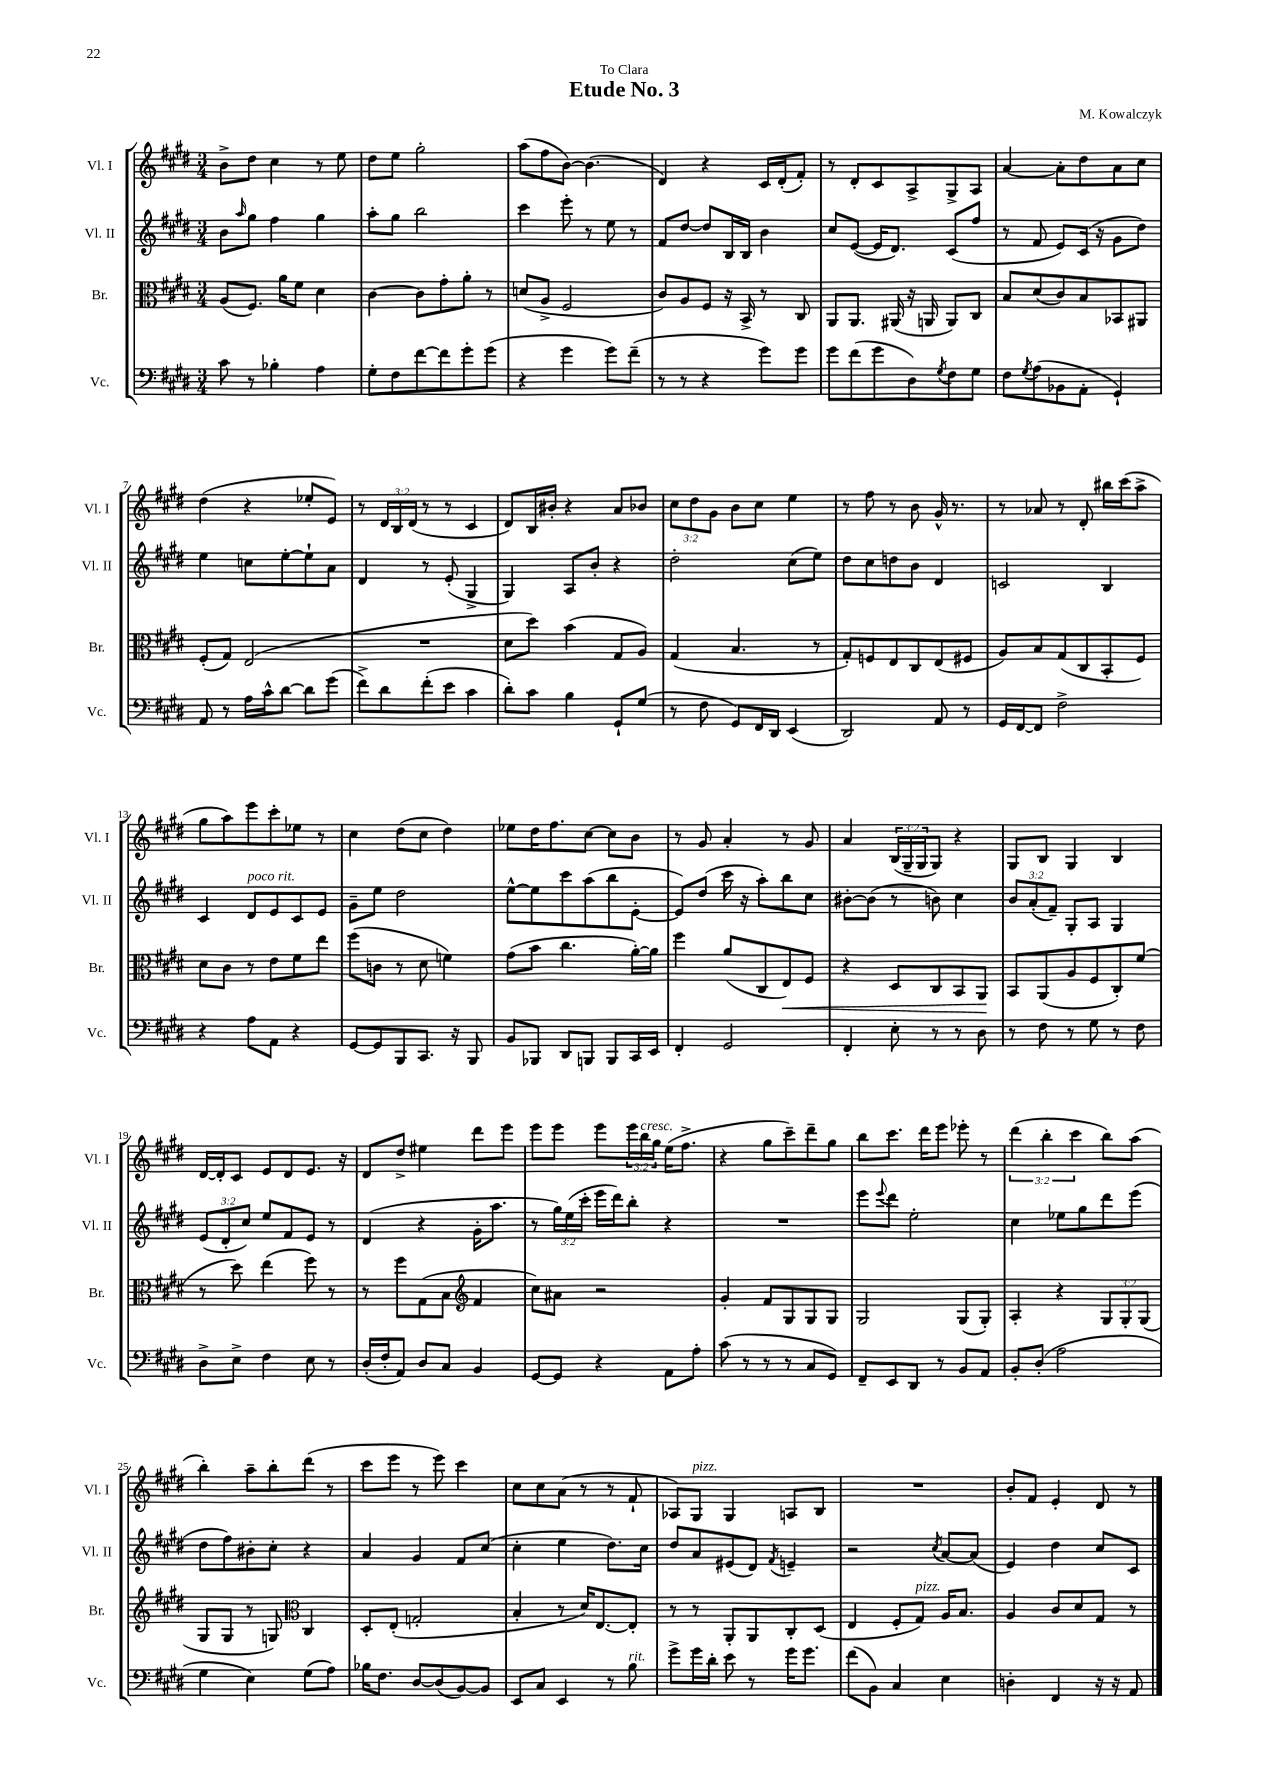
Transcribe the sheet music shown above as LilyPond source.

\header { title = "Etude No. 3" composer = "M. Kowalczyk" dedication = "To Clara" }
<<
\new StaffGroup <<
\new Staff = "s0" \with { instrumentName = "Vl. I" shortInstrumentName = "Vl. I" } {
    \clef treble \key e \major \numericTimeSignature \time 3/4 \override Staff.TupletNumber.text = #tuplet-number::calc-fraction-text
    b'8-> dis''8 cis''4 r8 e''8 |
    dis''8 e''8 gis''2-. |
    a''8( fis''8 b'8~) b'4.( |
    dis'4) r4 cis'16 dis'16-.( fis'8-.) |
    r8 dis'8-. cis'8 a8-> gis8-> a8 |
    a'4~ a'8-. dis''8 a'8 cis''8 |
    dis''4( r4 ees''8-. e'8) |
    r8 \tuplet 3/2 { dis'16 b16 dis'16( } r8 r8 cis'4 |
    dis'8) b16 bis'16-. r4 a'8 bes'8 |
    \tuplet 3/2 { cis''8 dis''8 gis'8 } b'8 cis''8 e''4 |
    r8 fis''8 r8 b'8 gis'16-^ r8. |
    r8 aes'8 r8 dis'8-. bis''16 cis'''16( a''8-> |
    gis''8 a''8) e'''8 cis'''8-. ees''8 r8 |
    cis''4 dis''8( cis''8 dis''4) |
    ees''8 dis''16 fis''8. cis''8~ cis''8 b'8 |
    r8 gis'8 a'4-. r8 gis'8 |
    a'4 \tuplet 3/2 { b16( gis16-- gis16 } gis8) r4 |
    gis8 b8 gis4 b4 |
    dis'16~ dis'16-. cis'8 e'8 dis'8 e'8. r16 |
    dis'8 dis''8-> eis''4 dis'''8 e'''8 |
    e'''8 e'''8 e'''8 \tuplet 3/2 { e'''16 b''16^\markup { \italic "cresc." } gis''16 } e''16( fis''8.-> |
    r4 gis''8 cis'''8--) dis'''8-- gis''8 |
    b''8 cis'''8. dis'''16 e'''8 ees'''8-. r8 |
    \tuplet 3/2 { dis'''4( b''4-. cis'''4 } b''8) a''8( |
    b''4-.) a''8-- b''8-. dis'''8( r8 |
    cis'''8 e'''8 r8 e'''8) cis'''4 |
    cis''8 cis''8 a'8( r8 r8 fis'8-! |
    aes8) gis8^\markup { \italic "pizz." } gis4 a8 b8 |
    R2. |
    b'8-. fis'8 e'4-. dis'8 r8 \bar "|." |
}
\new Staff = "s1" \with { instrumentName = "Vl. II" shortInstrumentName = "Vl. II" } {
    \clef treble \key e \major \numericTimeSignature \time 3/4 \override Staff.TupletNumber.text = #tuplet-number::calc-fraction-text
    b'8 \grace { a''16 } gis''8 fis''4 gis''4 |
    a''8-. gis''8 b''2 |
    cis'''4 e'''8-. r8 e''8 r8 |
    fis'8 dis''8~ dis''8 b16 b16 b'4 |
    cis''8 e'8~( e'16 dis'8.) cis'8( fis''8 |
    r8 fis'8 e'8) cis'16( r16 gis'8 dis''8) |
    e''4 c''8 e''8~-. e''8-! a'8 |
    dis'4 r8 e'8-.( gis4-> |
    gis4) a8 b'8-. r4 |
    dis''2-. cis''8( e''8) |
    dis''8 cis''8 d''8 b'8 dis'4 |
    c'2 b4 |
    cis'4 dis'8^\markup { \italic "poco rit." } e'8 cis'8 e'8 |
    gis'8-- e''8 dis''2 |
    e''8~-^ e''8 cis'''8 a''8( b''8 e'8~-. |
    e'8) dis''8( cis'''16 r16 a''8-.) b''8 cis''8 |
    bis'8~-. bis'8( r8 b'8) cis''4 |
    \tuplet 3/2 { b'8 a'8-.( fis'8--) } gis8-. a8 gis4 |
    \tuplet 3/2 { e'8( dis'8-. cis''8) } e''8 fis'8 e'8 r8 |
    dis'4( r4 gis'16-. a''8. |
    r8 \tuplet 3/2 { gis''16) e''16( cis'''16-. } e'''16 dis'''16) b''8-. r4 |
    R2. |
    e'''8 \appoggiatura { e'''8 } dis'''8 e''2-. |
    cis''4 ees''8 gis''8 dis'''8 e'''8( |
    dis''8 fis''8) bis'8-. cis''8-. r4 |
    a'4 gis'4 fis'8 cis''8( |
    cis''4-. e''4 dis''8.) cis''16 |
    dis''8 a'8 eis'8( dis'8) \acciaccatura { fis'8 } e'4-- |
    r2 \acciaccatura { cis''8 } a'8~ a'8( |
    e'4) dis''4 cis''8 cis'8 \bar "|." |
}
\new Staff = "s2" \with { instrumentName = "Br." shortInstrumentName = "Br." } {
    \clef alto \key e \major \numericTimeSignature \time 3/4 \override Staff.TupletNumber.text = #tuplet-number::calc-fraction-text
    a8( fis8.) a'16 fis'8 dis'4 |
    cis'4~ cis'8 gis'8-. a'8-. r8 |
    d'8( a8-> fis2 |
    cis'8) a8 fis8 r16 b,16-> r8 cis8 |
    a,8 a,8. ais,16( r16 a,16 a,8) cis8 |
    b8 dis'8( cis'8) b8 bes,8 ais,8 |
    fis8-.( gis8) e2( |
    R2. |
    dis'8 dis''8) b'4( gis8 a8) |
    gis4( b4. r8 |
    gis8-.) f8 e8 cis8 e8( fis8 |
    a8) b8 gis8( cis8 b,8-. fis8) |
    dis'8 cis'8 r8 e'8 fis'8 e''8 |
    fis''8( c'8 r8 dis'8 f'4) |
    gis'8( b'8 cis''4. a'16~-.) a'16 |
    fis''4 a'8( cis8 e8\<) fis8 |
    r4 dis8 cis8 b,8 a,8\! |
    b,8 a,8( a8 fis8 cis8-.) fis'8( |
    r8 dis''8) e''4( fis''8) r8 |
    r8 fis''8 gis8( b8 \clef treble fis'4 |
    cis''8) ais'8 r2 |
    gis'4-. fis'8 gis8 gis8 gis8 |
    gis2 gis8( gis8-.) |
    a4-. r4 \tuplet 3/2 { gis8 gis8-. gis8( } |
    gis8 gis8 r8 g8) \clef alto cis4 |
    dis8-. e8-.( g2-. |
    b4-. r8 dis'16) e8.~ e8-. |
    r8 r8 a,8-. a,8 cis8-. dis8( |
    e4 fis8-. gis8^\markup { \italic "pizz." }) a16 b8. |
    a4 cis'8 dis'8 gis8 r8 \bar "|." |
}
\new Staff = "s3" \with { instrumentName = "Vc." shortInstrumentName = "Vc." } {
    \clef bass \key e \major \numericTimeSignature \time 3/4
    cis'8 r8 bes4-. a4 |
    gis8-. fis8 fis'8~ fis'8 gis'8-. gis'8( |
    r4 gis'4 gis'8) fis'8--( |
    r8 r8 r4 gis'8) gis'8 |
    gis'8 fis'8( gis'8 dis8) \acciaccatura { gis8 } fis8 gis8 |
    fis8 \acciaccatura { gis8 } a8( bes,8 a,8-. gis,4-!) |
    a,8 r8 a16 cis'16-^ dis'8~ dis'8 gis'8( |
    fis'8->) dis'8 fis'8-.( e'8 cis'4 |
    dis'8-.) cis'8 b4 gis,8-! gis8( |
    r8 fis8 gis,8) fis,16 dis,16 e,4( |
    dis,2) a,8 r8 |
    gis,16 fis,16~ fis,8 fis2-> |
    r4 a8 a,8 r4 |
    gis,8~ gis,8 b,,8 cis,8. r16 b,,8 |
    b,8 bes,,8 dis,8 b,,8 b,,8 cis,16 e,16 |
    fis,4-. gis,2 |
    fis,4-. e8-. r8 r8 dis8 |
    r8 fis8 r8 gis8 r8 fis8 |
    dis8-> e8-> fis4 e8 r8 |
    dis16-.( fis16-. a,8) dis8 cis8 b,4 |
    gis,8~ gis,8 r4 a,8 a8-. |
    cis'8( r8 r8 r8 cis8 gis,8) |
    fis,8-- e,8 dis,8 r8 b,8 a,8 |
    b,8-. dis8-.( a2 |
    gis4 e4) gis8( a8) |
    bes16 fis8. dis8~ dis8( b,8~) b,8 |
    e,8 cis8 e,4 r8 b8^\markup { \italic "rit." } |
    gis'8-> gis'16 dis'16-. e'8 r8 gis'16 gis'8. |
    fis'8( b,8) cis4 e4 |
    d4-. fis,4 r16 r16 a,8 \bar "|." |
}
>>
>>
